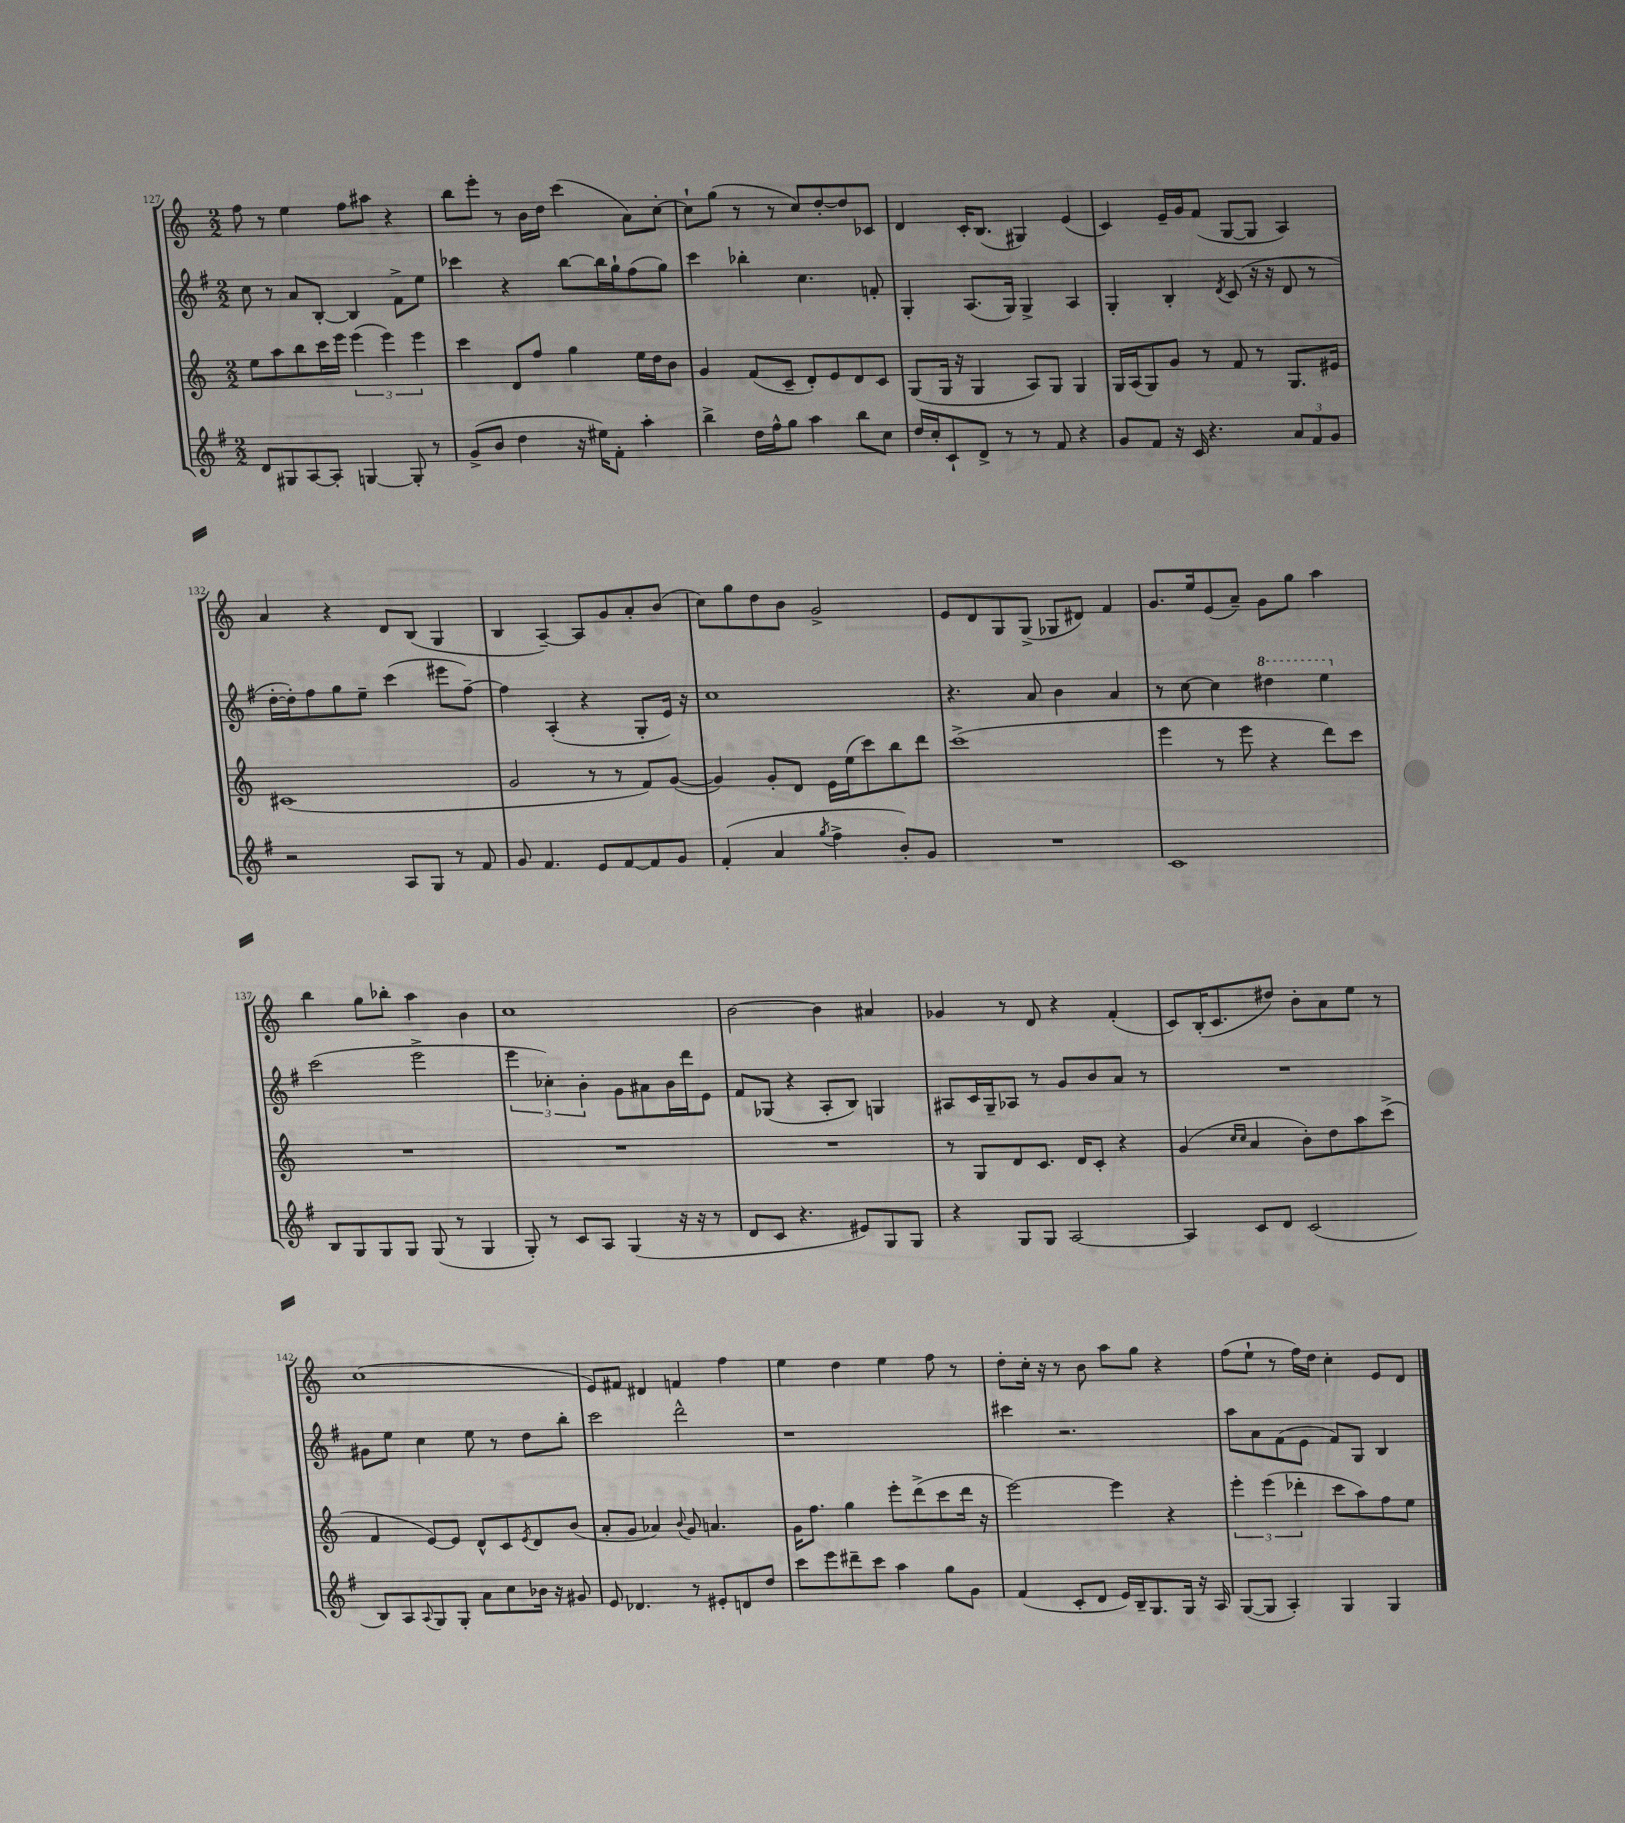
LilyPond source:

<<
\new StaffGroup <<
\new Staff = "s0" {
    \clef treble \key c \major \numericTimeSignature \time 2/2
    f''8 r8 e''4 f''8 ais''8 r4 |
    b''8 e'''8-. r8 b'16 d''16 c'''4( a'8) c''8~-. |
    c''8-! g''8( r8 r8 c''8) d''8~-. d''8 ces'8 |
    d'4 c'16-. b8.( gis4) e'4( |
    c'4) e'16-- g'16 f'8( g8~ g8 a4) |
    a'4 r4 d'8 b8( g4 |
    b4 a4~--) a8 g'8 a'8-. b'8( |
    c''8) g''8 d''8 b'8 g'2-> |
    e'8 d'8 g8 g8->( ges8 dis'8) f'4 |
    g'8. e''16 e'8( a'8--) g'8 g''8 a''4 |
    b''4 g''8 bes''8-. a''4 b'4 |
    c''1 |
    b'2~ b'4 ais'4 |
    ges'4 r8 d'8 r4 f'4-.( |
    c'8) b16-.( c'8. dis''8) b'8-. a'8 e''8 r8 |
    c''1( |
    e'8) fis'8 dis'4 f'4 f''4 |
    e''4 d''4 e''4 f''8 r8 |
    d''8-. c''16-. r16 r8 b'8 a''8 g''8 r4 |
    f''8( e''8-! r8 f''16) d''16 c''4-. e'8 d'8 \bar "|." |
}
\new Staff = "s1" {
    \clef treble \key g \major \numericTimeSignature \time 2/2
    c''8 r8 a'8 b8~-. b4 fis'8-> e''8 |
    ces'''4 r4 b''8~ b''16 g''16-! fis''8( g''8) |
    c'''4 bes''4-. c''4. f'8-. |
    g4-. a8.( g16) g4-> a4 |
    g4-. b4-. \acciaccatura { d'8 } c'8( r16 r16 d'8 r8 |
    d''16~-. d''16-.) fis''8 g''8 e''8-- c'''4( eis'''8 fis''8~--) |
    fis''4 a4-.( r4 g8-. e'16) r16 |
    c''1 |
    r4. a'8 b'4 a'4 |
    r8 c''8~ c''4 \ottava #1 dis'''4 e'''4 \ottava #0 |
    c'''2( e'''2-> |
    \tuplet 3/2 { e'''4 ces''4-.) b'4-. } g'8 ais'8 b'16 d'''16 e'8 |
    fis'8 ges8( r4 a8-. b8) g4 |
    ais8 c'16 g16-- aes8 r8 g'8 b'8 a'8 r8 |
    R1 |
    gis'8 e''8 c''4 e''8 r8 d''8 b''8-. |
    c'''2 d'''2-^ |
    r1 |
    cis'''4 r2. |
    a''8 a'8 fis'8( e'8 fis'8) g8 b4 \bar "|." |
}
\new Staff = "s2" {
    \clef treble \key c \major \numericTimeSignature \time 2/2
    e''8 a''8 b''8 c'''16 e'''16 \tuplet 3/2 { e'''4( e'''4) e'''4 } |
    c'''4 d'8 f''8 g''4 e''16 d''16 b'8 |
    g'4 f'8( c'8-- d'8-.) e'8 d'8 c'8 |
    g8( g16 r16 g4 a8) g8 g4 |
    g16 a16( g8) g'8 r8 f'8 r8 g8. eis'16 |
    cis'1( |
    g'2 r8 r8 f'8) g'8~( |
    g'4) g'8-. d'8 e'16 e''16( c'''8) b''8 d'''8 |
    c'''1->( |
    e'''4 r8 e'''8 r4 d'''8) c'''8 |
    R1 |
    R1 |
    R1 |
    r8 g8 d'8 c'8. d'16 c'8-. r4 |
    g'4( \grace { c''16 c''16 } a'4 b'8-.) d''8 a''8 c'''8->( |
    f'4 e'8~) e'8 d'8-^ c'8 \acciaccatura { e'8 } d'8 b'8( |
    a'8-. g'8 aes'4) \appoggiatura { b'8 } g'8 a'4. |
    g'16 f''8. g''4 e'''8-. d'''8->( c'''8 d'''16 r16 |
    e'''2~) e'''4 r4 |
    \tuplet 3/2 { e'''4-. e'''4( des'''4-. } c'''8 a''8) f''8 e''8 \bar "|." |
}
\new Staff = "s3" {
    \clef treble \key g \major \numericTimeSignature \time 2/2
    d'8 gis8 a8~ a8-. g4~ g8-. r8 |
    g'8->( b'8 d''4 r16 eis''16) fis'8-. a''4-. |
    b''4-> d''16 fis''16-^ g''8 a''4 b''8 c''8 |
    d''16 c''16-. c'8-! d'8-> r8 r8 fis'8 r4 |
    g'8 fis'8 r16 c'16 r4. \tuplet 3/2 { a'8 fis'8 g'8 } |
    r2 a8 g8 r8 fis'8 |
    g'8 fis'4. e'8 fis'8~ fis'8 g'8 |
    fis'4-.( a'4 \acciaccatura { g''8 } fis''4-> b'8-.) g'8 |
    R1 |
    c'1 |
    b8 g8 g8 g8 g8( r8 g4 |
    g8-.) r8 c'8 a8 g4( r16 r16 r8 |
    d'8 c'8 r4. eis'8) g8 g8 |
    r4 g8 g8 a2~ |
    a4 c'8 d'8 c'2( |
    b8) a8 \appoggiatura { a8 } g8 g8-. a'8 c''8 bes'16 r16 gis'8 |
    e'8 des'4. r8 eis'8-. d'8 d''8 |
    c'''8 e'''8 dis'''8-- c'''8 a''4 g''8 g'8 |
    fis'4( c'8-. d'8 e'16) b16-- g8. g16 r16 a16 |
    g8~( g8 a4-.) g4 g4 \bar "|." |
}
>>
>>
\layout { \context { \Score currentBarNumber = #127 } }
